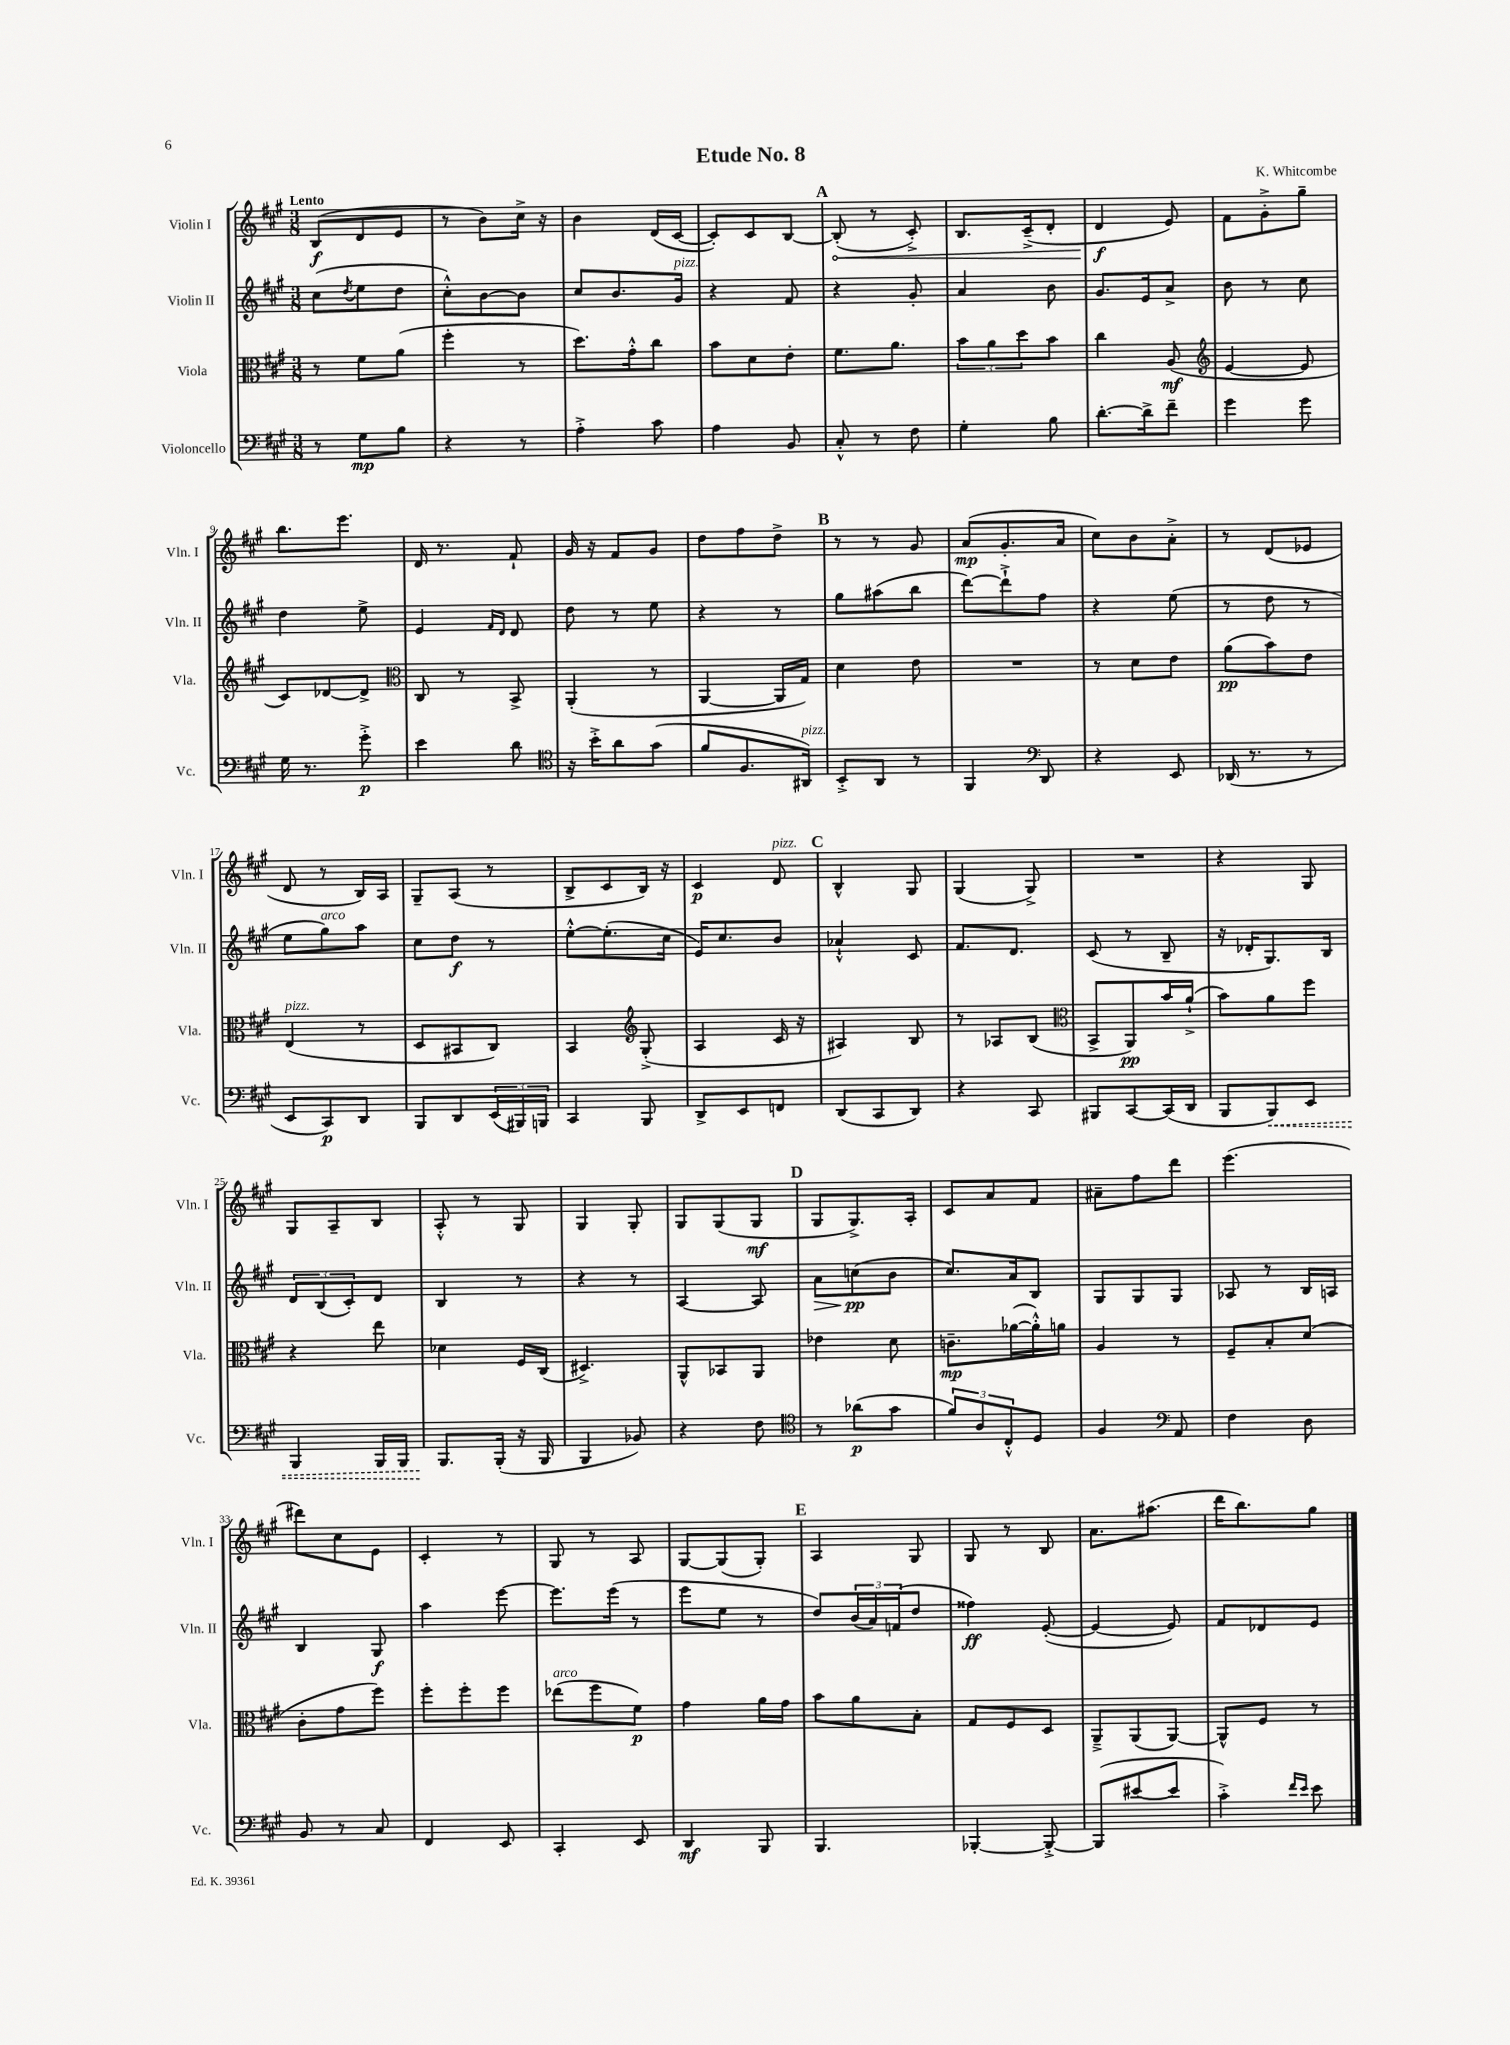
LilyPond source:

\header { title = "Etude No. 8" composer = "K. Whitcombe" }
<<
\new StaffGroup <<
\new Staff = "s0" \with { instrumentName = "Violin I" shortInstrumentName = "Vln. I" } {
    \clef treble \key a \major \numericTimeSignature \time 3/8 \tempo "Lento"
    b8\f( d'8 e'8 |
    r8 b'8) cis''16-> r16 |
    b'4 d'16( cis'16~ |
    cis'8-.) cis'8 b8~ |
    \mark \markup { \bold "A" } \once \override Hairpin.circled-tip = ##t b8-.\<( r8 cis'8-.->) |
    b8. cis'16--->( d'8-. |
    d'4\f\! e'8) |
    fis'8 gis'8-.-> gis''8-- |
    b''8. e'''8. |
    d'16 r8. fis'8-! |
    gis'16 r16 fis'8 gis'8 |
    d''8 fis''8 d''8-> |
    \mark \markup { \bold "B" } r8 r8 gis'8 |
    a'8\mp( gis'8.-. a'16 |
    cis''8) b'8 a'8-.-> |
    r8 d'8( ees'8 |
    d'8 r8 b16) a16 |
    gis8-- a8( r8 |
    b8-> cis'8 b16) r16 |
    cis'4\p d'8^\markup { \italic "pizz." } |
    \mark \markup { \bold "C" } b4-^ gis8 |
    gis4( gis8->) |
    R4. |
    r4 gis8 |
    gis8 a8-- b8 |
    a8-.-^ r8 gis8 |
    gis4 gis8-. |
    gis8 gis8( gis8\mf |
    \mark \markup { \bold "D" } gis8 gis8.->) a16-. |
    cis'8 a'8 fis'8 |
    ais'8-- fis''8 d'''8 |
    e'''4.( |
    dis'''8) cis''8 e'8 |
    cis'4-. r8 |
    gis8 r8 a8 |
    gis8~ gis8( gis8-.) |
    \mark \markup { \bold "E" } a4 gis8 |
    gis8 r8 b8 |
    a'8. ais''8.( |
    d'''16 b''8.) gis''8 \bar "|." |
}
\new Staff = "s1" \with { instrumentName = "Violin II" shortInstrumentName = "Vln. II" } {
    \clef treble \key a \major \numericTimeSignature \time 3/8
    cis''8( \acciaccatura { d''8 } e''8 d''8 |
    cis''8-.-^) b'8~ b'8 |
    cis''8 b'8. gis'16^\markup { \italic "pizz." } |
    r4 fis'8 |
    \mark \markup { \bold "A" } r4 gis'8-. |
    a'4 b'8 |
    gis'8. e'16 a'8-> |
    b'8 r8 cis''8 |
    d''4 e''8-> |
    e'4 \grace { fis'16 d'16 } d'8 |
    d''8 r8 e''8 |
    r4 r8 |
    \mark \markup { \bold "B" } gis''8 ais''8( b''8 |
    d'''8~) d'''8-!-> fis''8 |
    r4 e''8( |
    r8 d''8 r8 |
    e''8 gis''8^\markup { \italic "arco" }) a''8 |
    cis''8 d''8\f r8 |
    e''8~-.-^ e''8.-.( cis''16 |
    e'16) cis''8. b'8 |
    \mark \markup { \bold "C" } aes'4-!-^ cis'8 |
    fis'8. d'8. |
    cis'8( r8 b8-- |
    r16 des'16-. gis8.) b16 |
    \tuplet 3/2 { d'8 b8( cis'8-.) } d'8 |
    b4 r8 |
    r4 r8 |
    a4~ a8 |
    \mark \markup { \bold "D" } a'8\> c''8\pp\!( b'8 |
    cis''8.) a'16 b8 |
    gis8 gis8 gis8 |
    aes8 r8 b16 a16 |
    b4 gis8\f |
    a''4 e'''8~ |
    e'''8. e'''16( r8 |
    e'''8 e''8 r8 |
    \mark \markup { \bold "E" } d''8) \tuplet 3/2 { b'16( a'16) f'16( } d''8 |
    fisis''4\ff) e'8~-.( |
    e'4~ e'8) |
    fis'8 des'8 e'8 \bar "|." |
}
\new Staff = "s2" \with { instrumentName = "Viola" shortInstrumentName = "Vla." } {
    \clef alto \key a \major \numericTimeSignature \time 3/8
    r8 fis'8 a'8( |
    fis''4-. r8 |
    d''8.) gis'16-.-^ cis''8 |
    b'8 d'8 e'8-. |
    \mark \markup { \bold "A" } fis'8. a'8. |
    \tuplet 3/2 { b'8 a'8 d''8 } b'8 |
    cis''4 a8\mf( |
    \clef treble e'4~ e'8 |
    cis'8) des'8~ des'8-> |
    \clef alto cis8 r8 b,8-> |
    a,4-.( r8 |
    a,4~ a,16 gis16) |
    \mark \markup { \bold "B" } d'4 e'8 |
    R4. |
    r8 d'8 e'8 |
    a'8\pp( b'8) e'8 |
    e4^\markup { \italic "pizz." }( r8 |
    d8 bis,8 cis8) |
    b,4 \clef treble gis8-.->( |
    a4 cis'16 r16 |
    \mark \markup { \bold "C" } ais4) b8 |
    r8 aes8 b8( |
    \clef alto b,8-> a,8\pp) b'16 a'16-!->( |
    b'8) a'8 fis''8 |
    r4 e''8 |
    des'4 fis16 cis16( |
    dis4.->) |
    a,8-^ bes,8 a,8 |
    \mark \markup { \bold "D" } ees'4 d'8 |
    c'8.--\mp aes'16~( aes'16-.-^) a'16 |
    a4 r8 |
    fis8-- b8-. d'8( |
    cis'8-. gis'8 fis''8) |
    fis''8-. fis''8-. fis''8 |
    ees''8^\markup { \italic "arco" }( fis''8 fis'8\p) |
    gis'4 a'16 gis'16 |
    \mark \markup { \bold "E" } b'8 a'8 b8-. |
    gis8 fis8 d8 |
    a,8---> a,8( a,8~) |
    a,8-^ fis8 r8 \bar "|." |
}
\new Staff = "s3" \with { instrumentName = "Violoncello" shortInstrumentName = "Vc." } {
    \clef bass \key a \major \numericTimeSignature \time 3/8
    r8 gis8\mp b8 |
    r4 r8 |
    a4-.-> cis'8 |
    a4 b,8 |
    \mark \markup { \bold "A" } cis8-.-^ r8 fis8 |
    gis4-. b8 |
    d'8.~-. d'16-> fis'8-- |
    gis'4 gis'8 |
    gis16 r8. gis'8-.->\p |
    e'4 d'8 |
    \clef tenor r16 b'16-.-> a'8 gis'8( |
    fis'8 fis8. ais,16^\markup { \italic "pizz." }) |
    \mark \markup { \bold "B" } b,8-.-> a,8 r8 |
    fis,4 \clef bass d,8 |
    r4 e,8 |
    des,16( r8. r8 |
    e,8 cis,8\p) d,8 |
    b,,8 d,8 \tuplet 3/2 { e,16( bis,,16) b,,16 } |
    cis,4 b,,8 |
    d,8-> e,8 f,8 |
    \mark \markup { \bold "C" } d,8( cis,8 d,8) |
    r4 cis,8 |
    bis,,8 cis,8~ cis,16( d,16 |
    b,,8 \once \override Hairpin.style = #'dashed-line b,,8\<) e,8 |
    b,,4 b,,16 b,,16 |
    b,,8.\! b,,16-.( r16 b,,16 |
    b,,4 bes,8) |
    r4 fis8 |
    \mark \markup { \bold "D" } \clef tenor r8 aes'8\p( gis'8 |
    \tuplet 3/2 { fis'8) a8 cis8-.-^ } d8 |
    fis4 \clef bass a,8 |
    fis4 d8 |
    b,8 r8 cis8 |
    fis,4 e,8 |
    cis,4-. e,8 |
    d,4\mf b,,8 |
    \mark \markup { \bold "E" } b,,4. |
    bes,,4~-. bes,,8~-.-> |
    bes,,8( eis'8~ eis'8 |
    cis'4-.->) \grace { fis'16 e'16 } e'8 \bar "|." |
}
>>
>>
